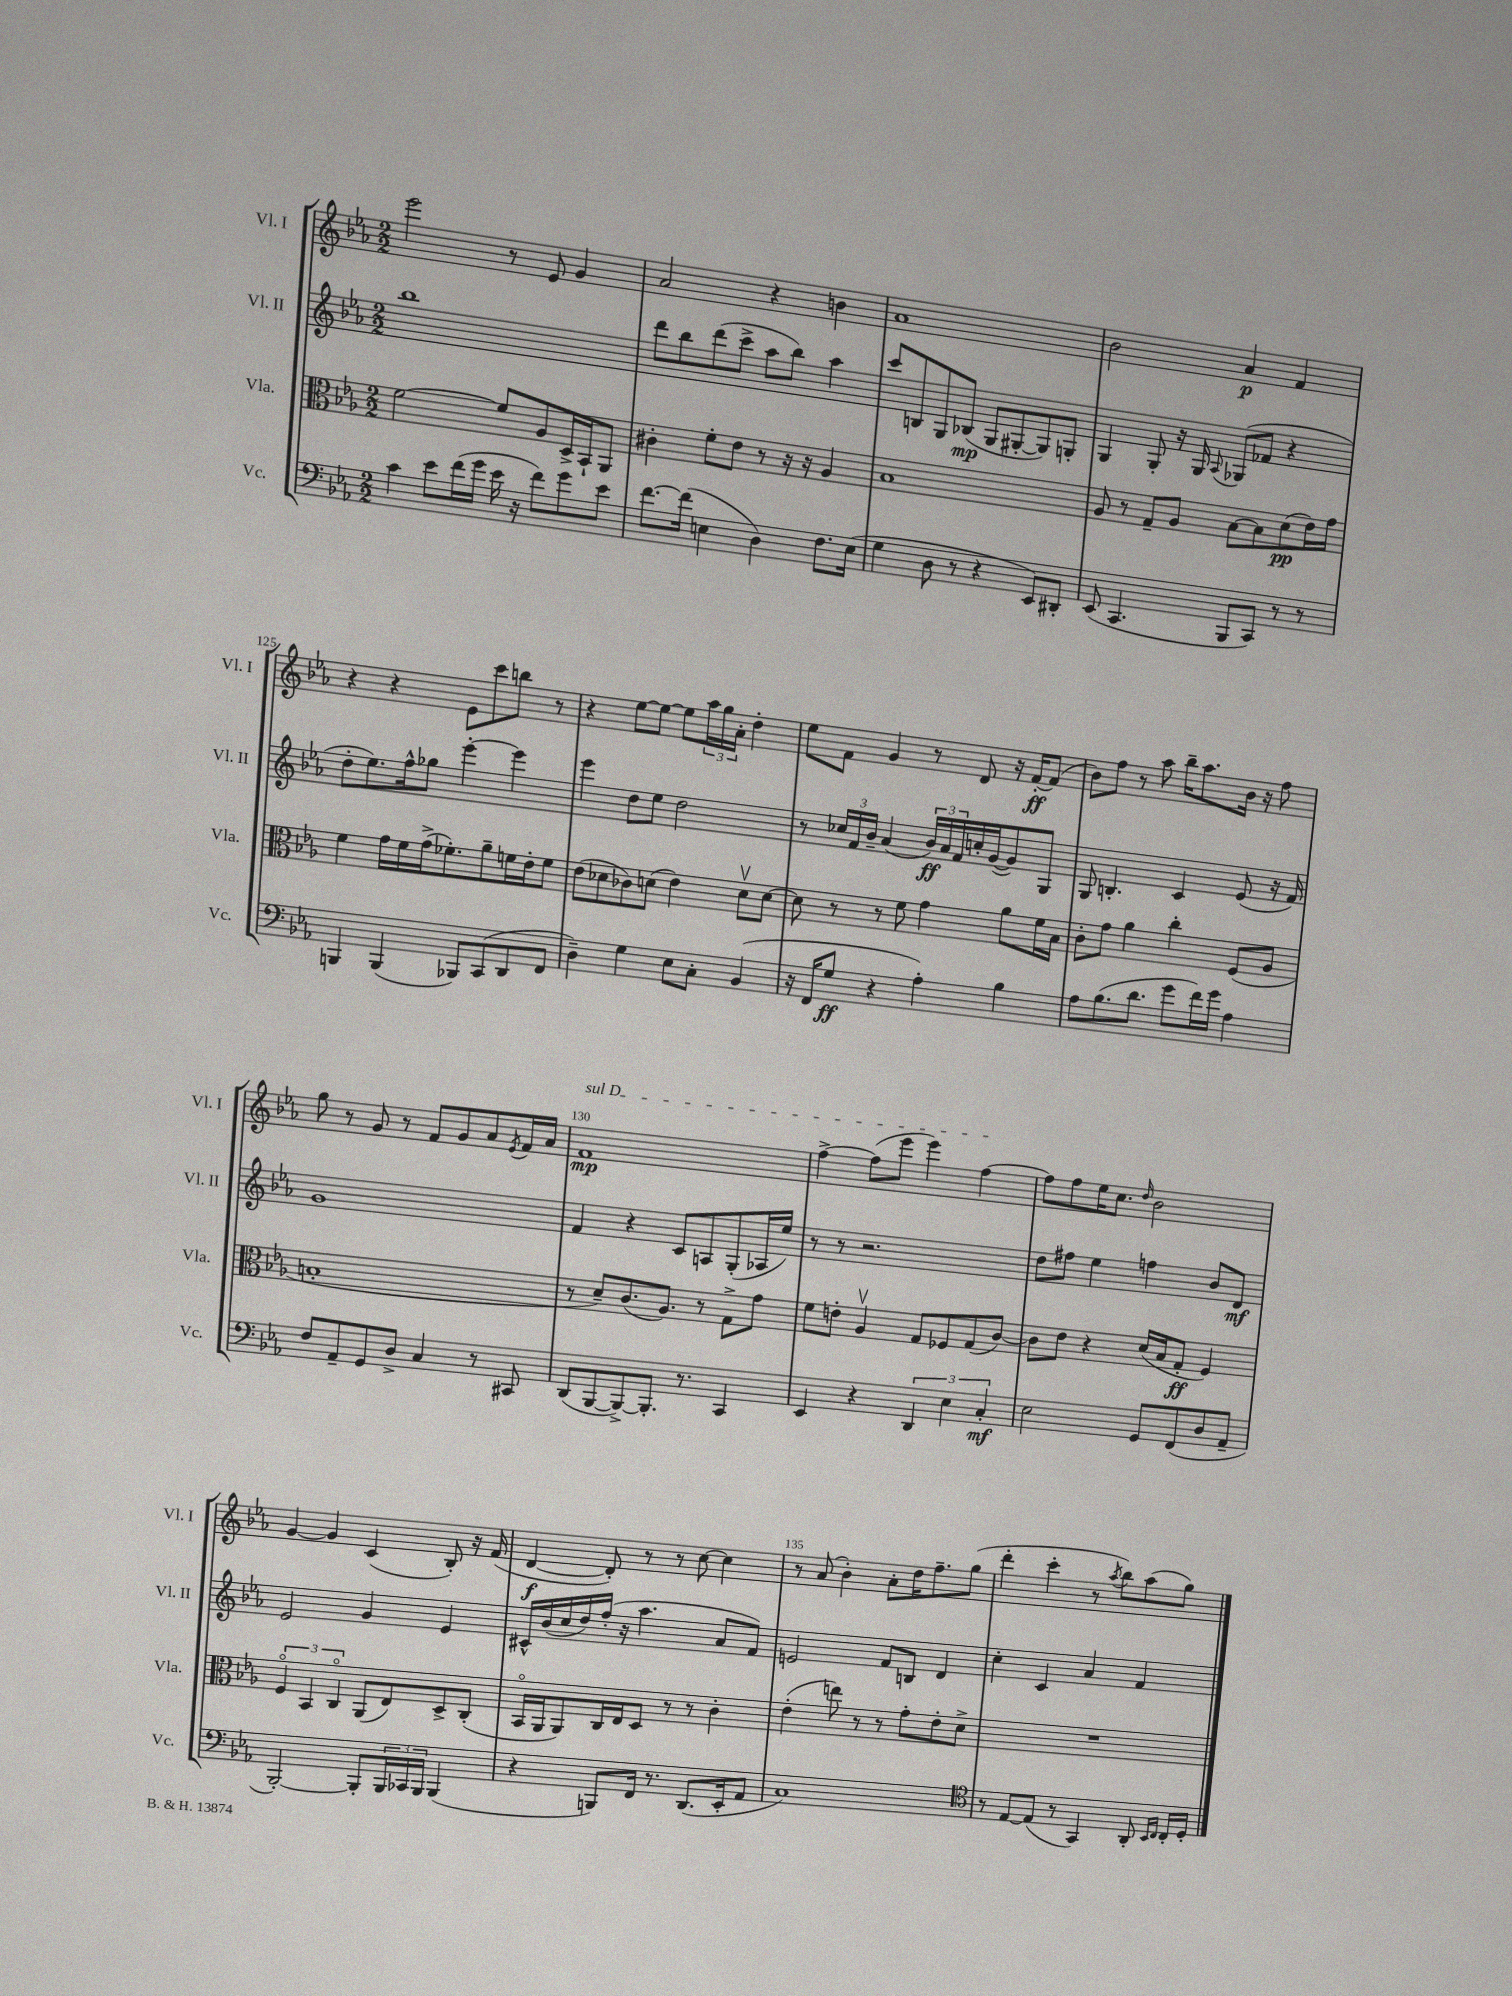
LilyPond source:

<<
\new StaffGroup <<
\new Staff = "s0" \with { instrumentName = "Vl. I" shortInstrumentName = "Vl. I" } {
    \clef treble \key ees \major \numericTimeSignature \time 2/2
    ees'''2 r8 ees'8 g'4 |
    aes'2 r4 b'4 |
    aes'1 |
    bes'2 aes'4\p f'4 |
    r4 r4 ees'8 c'''8 b''8 r8 |
    r4 ees''8~ ees''8~ ees''8 \tuplet 3/2 { aes''16 g''16 aes'16-. } d''4-. |
    ees''8 f'8 g'4 r8 d'8 r16 f'16~-.\ff f'8( |
    bes'8) f''8 r8 aes''8 bes''16-- aes''8. bes'16 r16 f''8 |
    g''8 r8 g'8 r8 f'8 g'8 aes'8 \acciaccatura { ees'8 } f'16 aes'16 |
    \once \override TextSpanner.bound-details.left.text = \markup { \italic "sul D" } f'1\mp\startTextSpan |
    f''4~-> f''8( ees'''8 ees'''4) f''4~\stopTextSpan |
    f''8 f''8 ees''16 c''8. \grace { d''16 } bes'2 |
    g'4~ g'4 c'4( bes8-.) r16 f'16( |
    d'4~\f d'8-.) r8 r8 c''8~ c''4 |
    r8 aes'8( bes'4-.) aes'8-. d''16 f''8.-- g''8( |
    d'''4-. c'''4-. r8 \acciaccatura { aes''8 } bes''8) aes''8( g''8) \bar "|." |
}
\new Staff = "s1" \with { instrumentName = "Vl. II" shortInstrumentName = "Vl. II" } {
    \clef treble \key ees \major \numericTimeSignature \time 2/2
    bes''1 |
    d'''8 bes''8 d'''8( c'''8-> aes''8 bes''8) aes''4 |
    c'''8 b8 g8 bes8\mp( g8 gis8~-. gis8) g8-. |
    g4 g8-. r16 g16 \appoggiatura { aes8 } ges8( fes'8 r4 |
    d''8-. ees''8.) f''16-^ ges''8 ees'''4~-. ees'''4 |
    ees'''4 d''8 ees''8 d''2 |
    r8 \tuplet 3/2 { ces''16 f'16 bes'16-- } aes'4( \tuplet 3/2 { bes'16\ff) aes'16 f'16 } c''16-. g'16~( g'8) g8 |
    g8 b4.-. c'4 ees'8( r16 f'16) |
    g'1 |
    f'4 r4 c'8 a8 g8-.( aes16 ees''16) |
    r8 r8 r2. |
    d''8 fis''8 ees''4 f''4 bes'8 d'8\mf |
    ees'2 g'4 ees'4 |
    cis'16-^ bes'16( c''16 d''16) f''16-.( r16 aes''4. aes'8 f'8) |
    e'2 f'8 b8 d'4 |
    c''4-. c'4 aes'4 f'4 \bar "|." |
}
\new Staff = "s2" \with { instrumentName = "Vla." shortInstrumentName = "Vla." } {
    \clef alto \key ees \major \numericTimeSignature \time 2/2
    f'2~ f'8 aes8 d16-> bes,16-! aes,8 |
    cis'4-. f'8-. ees'8 r8 r16 r16 aes4 |
    bes1 |
    aes8 r8 g8-- aes8 bes8~ bes8 d'8\pp( ees'16) g'16 |
    f'4 g'16 f'16 g'16->( fes'8.-.) aes'8-- f'16 ees'16-. f'8 |
    ees'8( des'8 ces'8) d'8( ees'4) d'8\upbow d'8~ |
    d'8 r8 r8 f'8 g'4 aes'8 f'16 bes16 |
    c'8-. g'8 aes'4 c''4-. f8( aes8 |
    b1-. |
    r8 d'8--) c'8.( aes8.) r8 g8-> g'8 |
    f'8 e'8-. aes4\upbow g8 fes8 g8( c'8~) |
    c'8 ees'8 r4 d'16( bes16 g8-.\ff f4) |
    \tuplet 3/2 { f4\flageolet bes,4 c4\flageolet } aes,8( ees8) d8-> c8-.( |
    bes,16\flageolet aes,16 aes,8) c16 ees16 d8 r8 r8 c'4-. |
    ees'4-.( e''8) r8 r8 g'8-. ees'8-. d'8-> |
    R1 \bar "|." |
}
\new Staff = "s3" \with { instrumentName = "Vc." shortInstrumentName = "Vc." } {
    \clef bass \key ees \major \numericTimeSignature \time 2/2
    c'4 ees'8 f'16( g'16 ees'16 r16 f'8) g'8 ees'8 |
    f'8.~ f'16( e4 d4) f8. e16( |
    g4 d8 r8 r4 ees,8) dis,8-. |
    ees,8( c,4. bes,,8 c,8) r8 r8 |
    b,,4 b,,4( bes,,8) c,8( d,8 f,8 |
    d4--) g4 ees8 c8-. bes,4( |
    r16 f,16 g8\ff r4 aes4-.) bes4 |
    aes8 bes8.( d'8. g'8 f'16) g'16 aes4 |
    f8 aes,8-- g,8 d8-> c4 r8 cis,8 |
    d,8( bes,,8~ bes,,8~->) bes,,8.-. r8. c,4 |
    ees,4 r4 \tuplet 3/2 { d,4 ees4 c4-.\mf } |
    ees2 g,8 f,8( d8 aes,8-- |
    bes,,2~-.) bes,,8-. \tuplet 3/2 { bes,,16 ces,16 bes,,16 } bes,,4( |
    r4 b,,8) f,16 r8. d,8.( ees,16-. aes,8 |
    c1) |
    \clef tenor r8 ees8~ ees8( r8 g,4) aes,8-. \grace { bes,16 c16 } c16-. d16-. \bar "|." |
}
>>
>>
\layout { \context { \Score currentBarNumber = #121 \override BarNumber.break-visibility = ##(#f #t #t) barNumberVisibility = #(every-nth-bar-number-visible 5) } }
